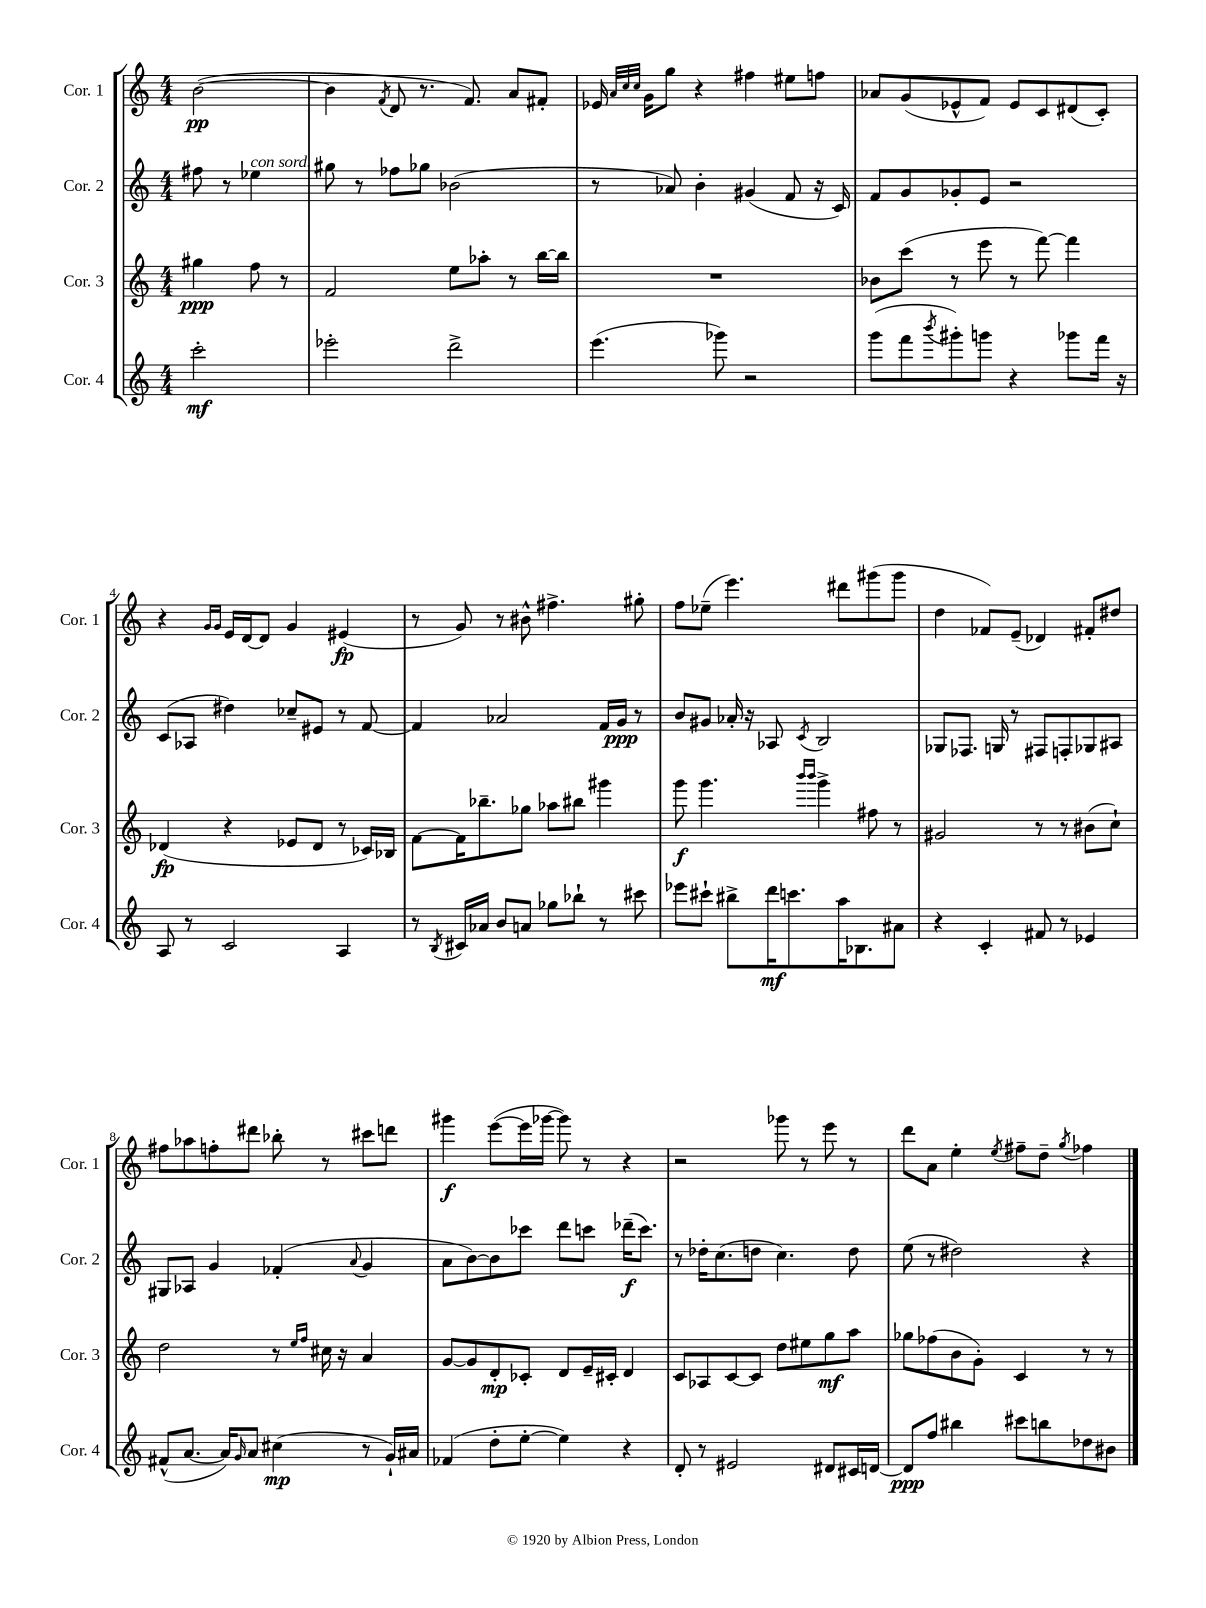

**kern	**kern	**kern	**kern
*staff4	*staff3	*staff2	*staff1
*clefG2	*clefG2	*clefG2	*clefG2
*k[]	*k[]	*k[]	*k[]
*M4/4	*M4/4	*M4/4	*M4/4
2ccc'	4gg#	8ff#	([2b
.	.	8r	.
.	8ff	4ee-	.
.	8r	.	.
=	=	=	=
2eee-'	2f	8gg#	4b]
.	.	8r	.
.	.	.	8qf
.	.	8ff-	8d
.	.	8gg-	8.r
2ddd^	8ee	(2b-	.
.	.	.	8.f)
.	8aa-'	.	.
.	8r	.	8a
.	[16bb	.	8f#'
.	16bb]	.	.
=	=	=	=
(4.eee	1r	8r	16e-
.	.	.	32qqa
.	.	.	32qqcc
.	.	.	32qqcc
.	.	.	16g
.	.	8a-)	8gg
.	.	4b'	4r
8ggg-)	.	.	.
2r	.	(4g#	4ff#
.	.	8f	8ee#
.	.	16r	8ff
.	.	16c)	.
=	=	=	=
(8ggg	8b-	8f	8a-
8fff	(8ccc	8g	(8g
8qbbb	.	.	.
8ggg#')	8r	8g-'	8e-^^
8ggg	8eee	8e	8f)
4r	8r	2r	8e-
.	[8fff)	.	8c
8ggg-	4fff]	.	(8d#
16fff	.	.	8c')
16r	.	.	.
=	=	=	=
8A	(4d-	(8c	4r
8r	.	8A-	.
.	.	.	16qqg
.	.	.	16qqg
2c	4r	4dd#)	16e
.	.	.	[16d
.	.	.	8d]
.	8e-	8cc-~	4g
.	8d-	8e#	.
4A	8r	8r	(4e#
.	16c-)	[8f	.
.	16B-	.	.
=	=	=	=
8r	[8f	4f]	8r
8qB	.	.	.
16c#	16f]	.	8g)
16a-	8.bb-~	.	.
8b	.	2a-	8r
8a	8gg-	.	8b#^^
8gg-	8aa-	.	4.ff#^
8bb-`	8bb#	.	.
8r	4ggg#	16f	.
.	.	16g	.
8ccc#	.	8r	8gg#'
=	=	=	=
8eee-	8ggg	8b	8ff
8ccc#`	4.ggg	8g#	(8ee-~
8bb#^	.	16a-'	4.eee)
.	.	16r	.
16ddd	.	8A-	.
8.ccc	.	.	.
.	16qqbbb	.	.
.	16qqbbb	8qc	.
.	4ggg^	2B	.
16aa	.	.	8ddd#
8.B-	.	.	.
.	8ff#	.	(8ggg#
8a#	8r	.	8ggg#
=	=	=	=
4r	2g#	8G-	4dd
.	.	8.F-	.
4c'	.	.	8f-)
.	.	16G	.
.	.	8r	(8e~
8f#	8r	8F#	4d-)
8r	8r	8F'	.
4e-	(8b#	8G-	8f#'
.	8cc`)	8A#	8dd#
=	=	=	=
(8f#^^	2dd	8G#	8ff#
[8.a	.	8A-	8aa-
.	.	4g	8ff'
16a])	.	.	.
16qqg	.	.	.
8a	.	.	8ddd#
(4cc#	8r	(4f-'	8bb-'
.	16qqee	.	.
.	16qqff	.	.
.	16cc#	.	8r
.	16r	.	.
.	.	8qqa	.
8r	4a	4g	8ccc#
16g`)	.	.	8ddd
16a#	.	.	.
=	=	=	=
(4f-	[8g	8a	4ggg#
.	8g]	[8b)	.
8dd'	8d'	8b]	([8eee
[8ee'	8c-'	8ccc-	16eee]
.	.	.	[16ggg-
4ee])	8d	8ddd	8ggg-])
.	16e~	8ccc	8r
.	16c#'	.	.
4r	4d	(16ddd-~	4r
.	.	8.ccc)	.
=	=	=	=
8d'	8c	8r	2r
8r	8A-	16dd-'	.
.	.	(8.cc	.
2e#	[8c	.	.
.	8c]	8dd	.
.	8dd	4.cc)	8ggg-
.	8ee#	.	8r
8d#	8gg	.	8eee
16c#	8aa	8dd	8r
[16d	.	.	.
=	=	=	=
8d]	8gg-	(8ee	8ddd
8ff	(8ff-	8r	8a
4bb#	8b	2dd#)	4ee'
.	8g')	.	.
.	.	.	8qee
8ccc#	4c	.	8ff#~
8bb	.	.	8dd~
.	.	.	8qgg
8dd-	8r	4r	4ff-
8b#	8r	.	.
==	==	==	==
*-	*-	*-	*-
